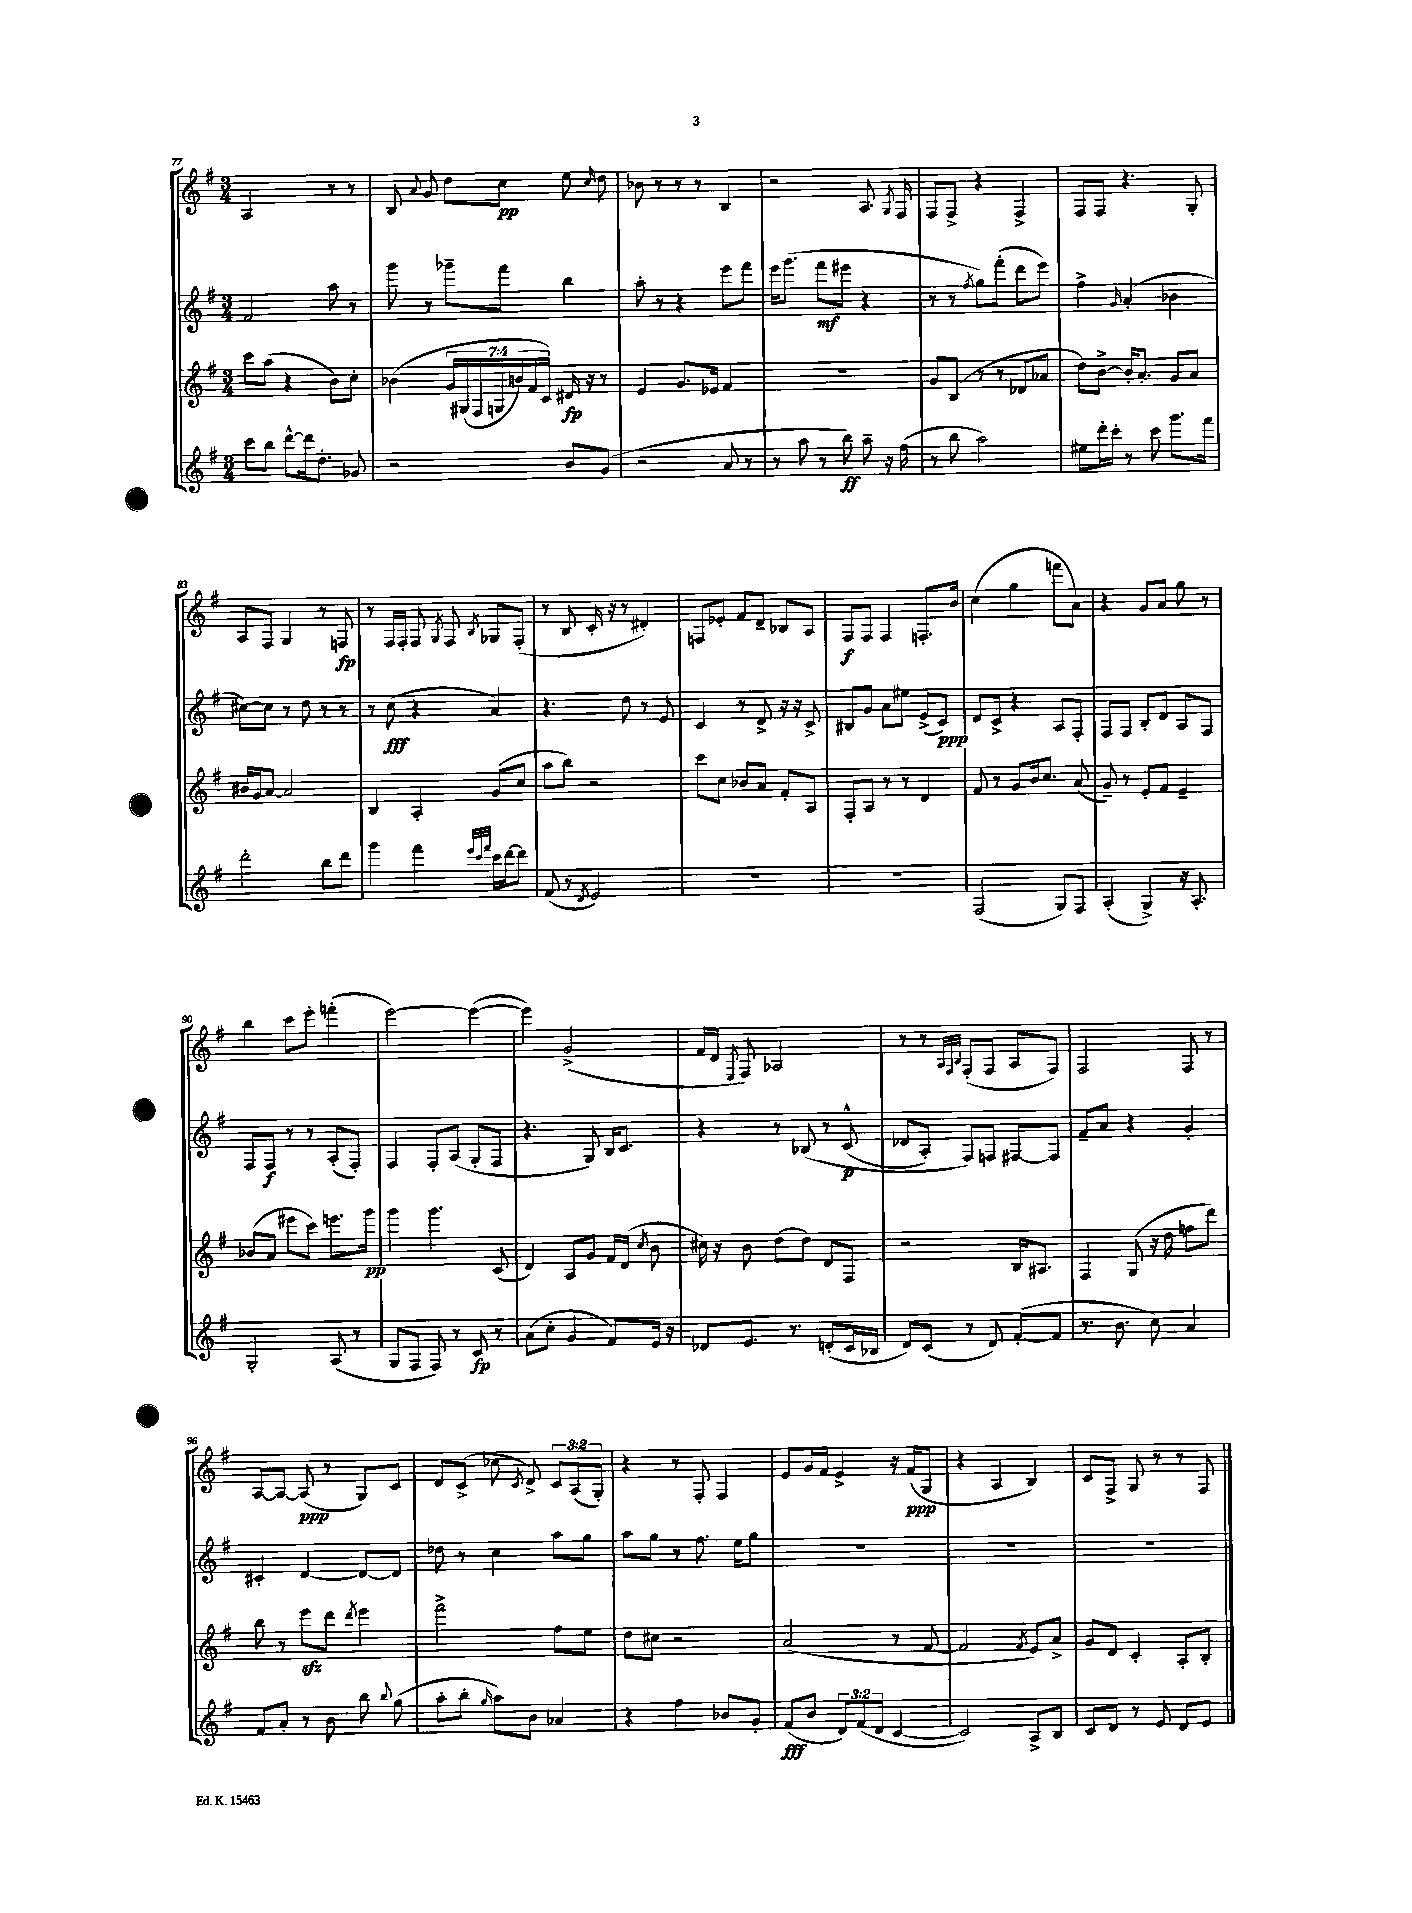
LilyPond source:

<<
\new StaffGroup <<
\new Staff = "s0" {
    \clef treble \key g \major \numericTimeSignature \time 3/4 \override Staff.TupletNumber.text = #tuplet-number::calc-fraction-text
    \autoBeamOff a2 r8 r8 |
    b8 \appoggiatura { a'8 } g'8 d''8[ c''8]\pp e''8 \grace { c''16 } d''8 |
    bes'8 r8 r8 r8 b4 |
    r2 a8. \acciaccatura { g8 } fis16 |
    fis8[ fis8]-> r4 fis4-> |
    fis8[ fis8] r4. g8-. |
    a8[ fis8] g4 r8 f8\fp |
    r8 fis16[ fis16]-. fis8 \acciaccatura { g8 } fis8 \acciaccatura { b8 } ges8[ fis8]-.( |
    r8 b8 c'16-. r16 r8 dis'4-.) |
    f8[ ees'8]-. fis'8[ d'8]-- bes8[ a8] |
    fis8[\f fis8] fis4 f8.[-. b'16] |
    c''4( g''4 f'''8[ a'8]) |
    r4 g'8[ a'8] g''8 r8 |
    b''4 c'''8[ e'''8]-. f'''4-.( |
    e'''2~) e'''4~( |
    e'''4) g'2->( |
    fis'16[ d'16] \acciaccatura { e8 } fis8) aes2 |
    r8 r8 \grace { a32[ fis32 b32] } fis8[-.( fis8] a8[ fis8]) |
    fis2 fis8 r8 |
    a8[~ a8]~ a8\ppp( r8 g8[) c'8] |
    d'8[ c'8]->( ces''8 \acciaccatura { c'8 } d'8->) \tuplet 3/2 { c'8[ a8( g8]-.) } |
    r4 r8 fis8-. fis4 |
    e'8[ g'16 fis'16] e'4-> r16 fis'16[\ppp( g8] |
    r4 a4 b4) |
    c'8[ fis8]-> g8 r8 r8 fis8 \bar "|." |
}
\new Staff = "s1" {
    \clef treble \key g \major \numericTimeSignature \time 3/4
    \autoBeamOff fis'2 a''8 r8 |
    g'''8 r8 ges'''8[-- fis'''8] b''4 |
    a''8-. r8 r4 e'''8[ fis'''8] |
    e'''16[ g'''8.]( fis'''8[\mf eis'''8] r4 |
    r8 r8 \acciaccatura { fis''8 } g''8[) fis'''8]-.( d'''8[ e'''8]) |
    fis''4-> \grace { g'16 } a'4-.( bes'4 |
    cis''8[~) cis''8] r8 d''8 r8 r8 |
    r8 c''8\fff( r4 a'4) |
    r4. d''8 r8 e'8 |
    c'4 r8 d'8-> r16 r16 c'8-> |
    bis8[ g'8] a'8[ eis''8] e'8[->( c'8]\ppp) |
    d'8[ c'8]-> r4 a8[ fis8]-. |
    fis8[ fis8] b8[-. d'8] a8[ fis8] |
    fis8[ fis8]\f r8 r8 a8[-.( fis8]-.) |
    fis4 fis8[-. a8]( g8[-. fis8] |
    r4. g8) b16[ c'8.] |
    r4 r8 bes8\( r8 c'8-^\p( |
    des'8[ a8]-.) fis8[\) f8] fis8[~ fis8] |
    fis'8[-- a'8] r4 g'4-. |
    cis'4-. d'4~ d'8[~ d'8] |
    des''8 r8 c''4 a''8[ g''8] |
    a''8[ g''8] r8 fis''8. e''16[ g''8] |
    R2. |
    R2. |
    R2. \bar "|." |
}
\new Staff = "s2" {
    \clef treble \key g \major \numericTimeSignature \time 3/4 \override Staff.TupletNumber.text = #tuplet-number::calc-fraction-text
    \autoBeamOff c'''8[ a''8]( r4 b'8[) c''8]-. |
    bes'4\( \tuplet 7/4 { g'16[ gis16( fis16 g16 b'16) fis'16 c'16]\) } dis'16\fp r16 r8 |
    e'4 g'8.[ ees'16] fis'4 |
    R2. |
    g'8[ b8]( r8 r8 des'8[ aes'8] |
    d''8[) b'8]~-> b'16[-. a'8.]-. g'8[ a'8] |
    bis'16[ g'16 a'8]~ a'2 |
    b4 a4-. g'8[( c''8] |
    a''8[ b''8]) r2 |
    c'''8[ c''8] bes'8[ a'8] fis'8[-. a8] |
    fis8[-. a8] r8 r8 d'4 |
    fis'8 r8 g'8[ b'16 c''8.] a'8( |
    g'8--) r8 e'8[-. fis'8] e'4-- |
    bes'8[( a'8] eis'''8[ c'''8]) e'''8.[ g'''16]\pp |
    g'''4 g'''4. c'8( |
    d'4) a8[ g'8] fis'16[ d'16]( \acciaccatura { c''8 } b'8 |
    cis''16) r16 b'8 d''8[( d''8]) d'8[ fis8] |
    r2 b16[ ais8.] |
    fis4 g8( r16 d''16 f''8[ d'''8]) |
    b''8 r8 e'''8[\sfz d'''8] \acciaccatura { d'''8 } e'''4 |
    fis'''2-> fis''8[ e''8] |
    d''8[ cis''8] r2 |
    a'2( r8 fis'8~ |
    fis'2 \acciaccatura { fis'8 } e'8[) a'8]-> |
    g'8[ d'8] c'4-. a8[-. b8]-. \bar "|." |
}
\new Staff = "s3" {
    \clef treble \key g \major \numericTimeSignature \time 3/4 \override Staff.TupletNumber.text = #tuplet-number::calc-fraction-text
    \autoBeamOff c'''8[ b''8] d'''8[~-^ d'''16 d''8.]-. ges'8 |
    r2 b'8[ g'8]( |
    r2 a'8 r8 |
    r8 a''8 r8 b''8\ff) a''8-- r16 fis''16( |
    r8 b''8 a''2) |
    eis''8[ d'''16-. c'''16]-. r8 c'''8 g'''8.[ fis'''16] |
    d'''2-. b''8[ d'''8] |
    g'''4 fis'''4 \grace { e'''32[ c'''32 fis'''32] } c'''16[ d'''16~ d'''8] |
    fis'8( r8 \acciaccatura { d'8 } e'2) |
    R2. |
    R2. |
    fis2( g8[) fis8] |
    a4-.( g4->) r16 a8.-. |
    g2-. a8( r8 |
    g8[ fis8] fis8) r8 c'8\fp r8 |
    a'8[( c''8]-. g'4 fis'8[) e'16] r16 |
    des'8[ e'8.] r8. d'8[-.( c'16 bes16] |
    d'8[) c'8]( r8 d'8) fis'8[~-.( fis'8] |
    r8. b'8. c''8) a'4 |
    fis'8[ a'8]-. r8 b'8 b''8 \appoggiatura { b''8 } g''8( |
    a''8[-. b''8]-. \grace { g''16 } a''8[) b'8] aes'4 |
    r4 fis''4 bes'8[ g'8]-. |
    fis'8[\fff( b'8] \tuplet 3/2 { d'8[) fis'8( d'8] } c'4~ |
    c'2) a8[-> b8] |
    c'8[ d'8] r8 e'8 d'8[ e'8] \bar "|." |
}
>>
>>
\layout { \context { \Score currentBarNumber = #77 } }
